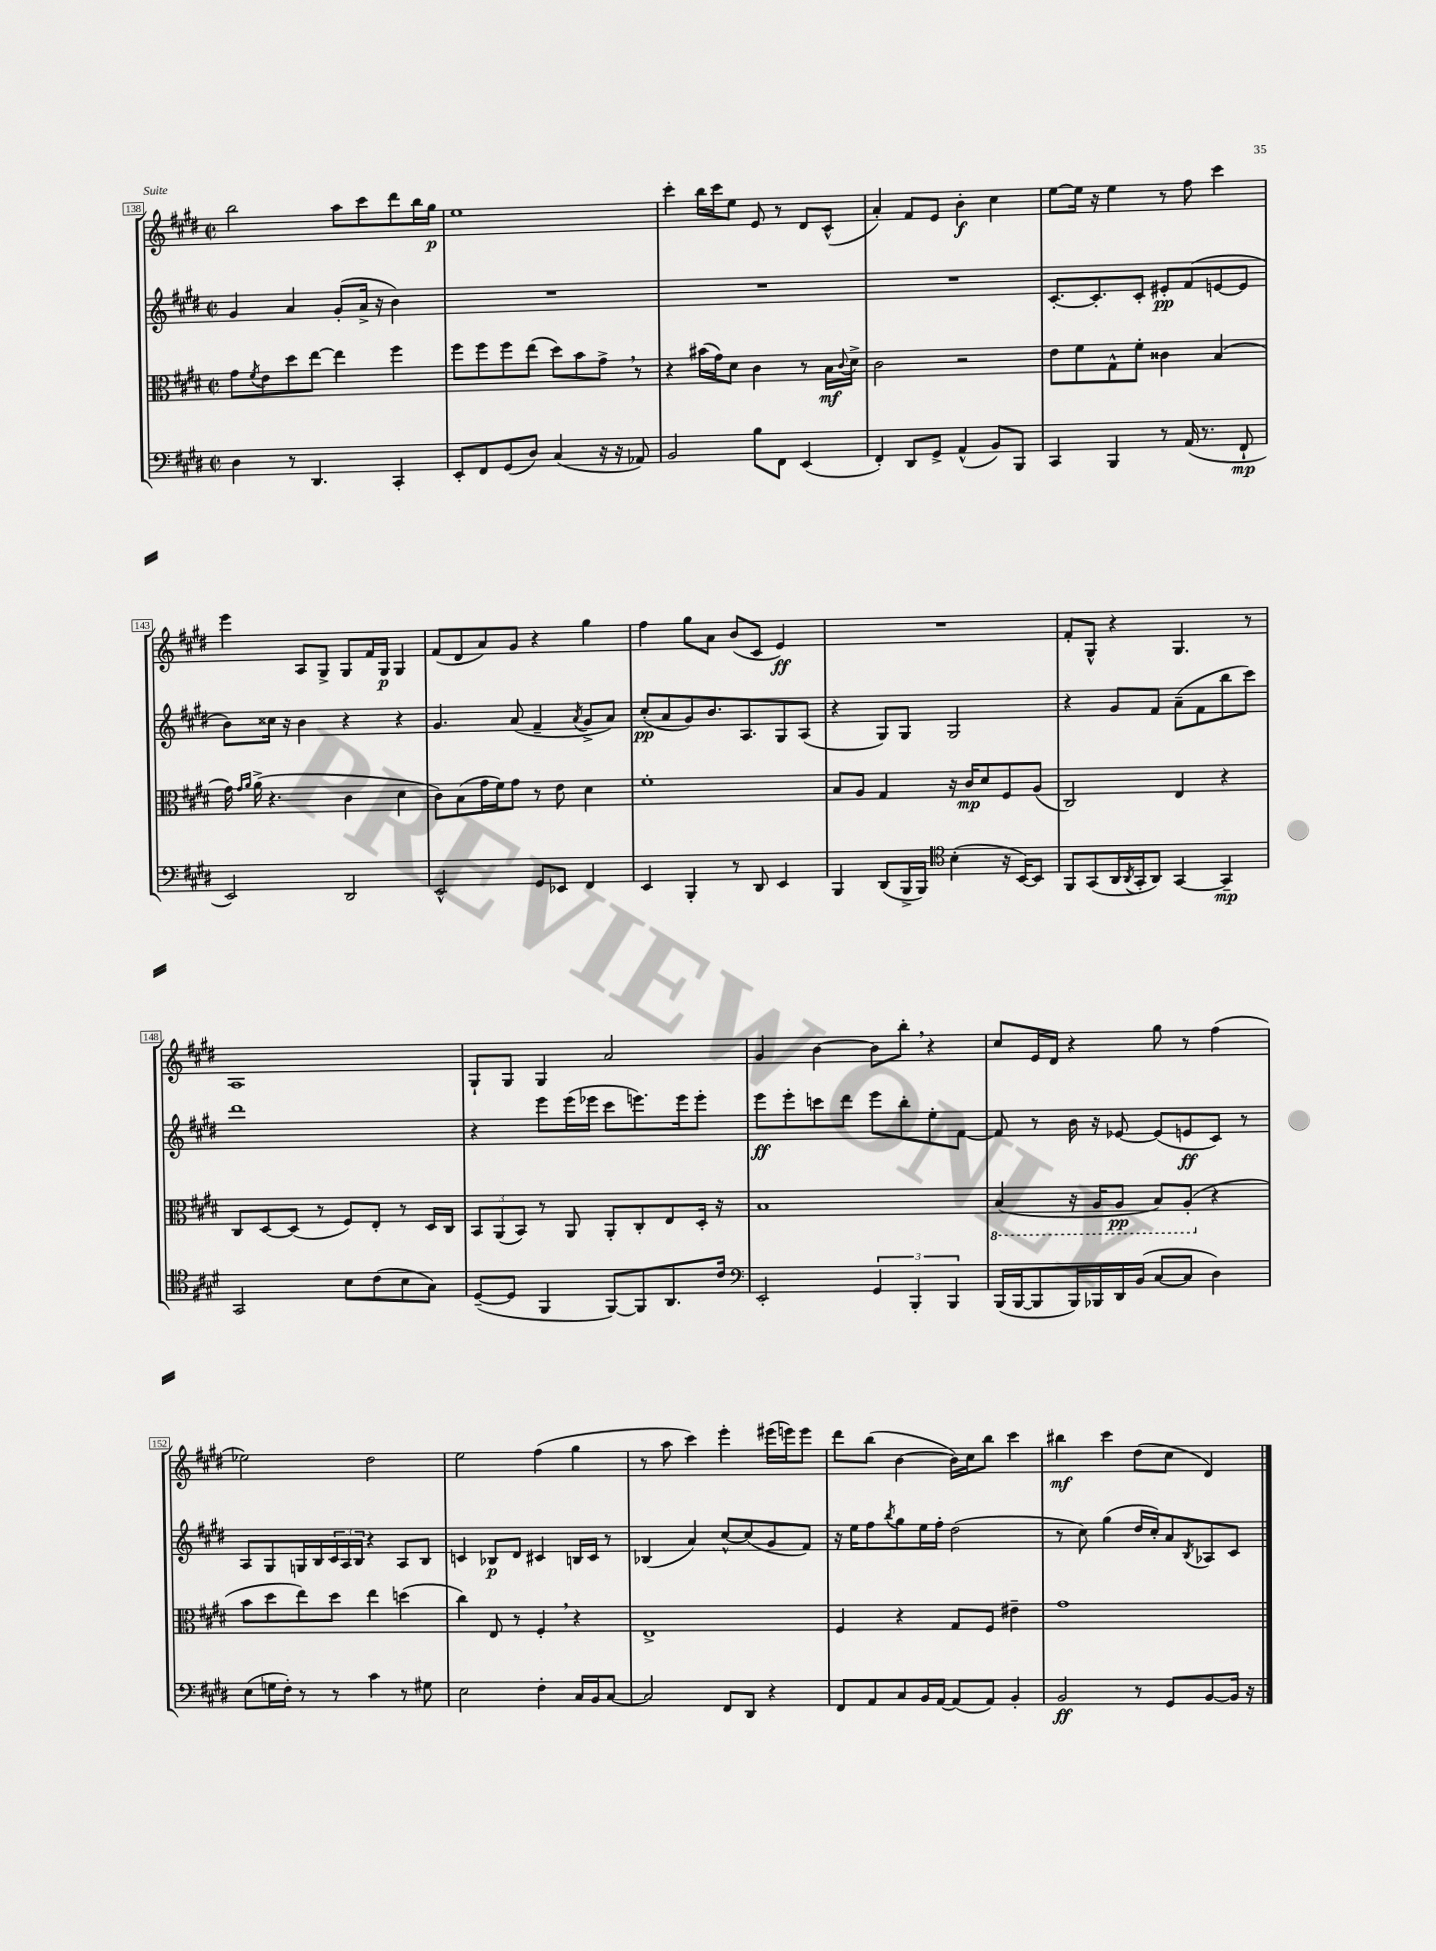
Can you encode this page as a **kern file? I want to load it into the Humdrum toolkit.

**kern	**kern	**kern	**kern
*staff4	*staff3	*staff2	*staff1
*clefF4	*clefC3	*clefG2	*clefG2
*k[f#c#g#d#]	*k[f#c#g#d#]	*k[f#c#g#d#]	*k[f#c#g#d#]
*M2/2	*M2/2	*M2/2	*M2/2
*met(c|)	*met(c|)	*met(c|)	*met(c|)
4D#	8g#	4g#	2bb
.	8qf#	.	.
.	8e	.	.
8r	8dd#	4a	.
4.DD#	[8ee	.	.
.	4ee]	(8g#'	8aa
.	.	16a^	8ccc#
.	.	16r	.
4CC#'	4ff#	4b)	8ddd#
.	.	.	16bb
.	.	.	16gg#
=	=	=	=
8EE'	8ff#	1r	1ee
8FF#	8ff#	.	.
(8GG#	8ff#	.	.
8D#)	(8ee	.	.
(4C#	8dd#)	.	.
.	8b	.	.
16r	8g#^	.	.
16r	.	.	.
8AA-)	8r	.	.
=	=	=	=
2BB	4r	1r	4ccc#'
.	(16b#	.	16bb
.	16g#)	.	16ccc#
.	8d#	.	8ee
8B	4c#	.	8e
8FF#	.	.	8r
(4EE	8r	.	8d#
.	16B	.	(8c#^^
.	8qqc#	.	.
.	16d#^	.	.
=	=	=	=
4FF#')	2c#	1r	4a')
8DD#	.	.	8f#
8GG#^	.	.	8e
(4AA^^	2r	.	4b'
8BB)	.	.	4cc#
8BBB	.	.	.
=	=	=	=
4CC#	8e	[8.c#'	[8ee
.	8f#	.	16ee]
.	.	8.c#']	16r
4BBB	8G#^^	.	4ee
.	8f#'	8c#'	.
8r	4c##	8e#'	8r
(16AA	.	(8f#	8ff#
8.r	.	.	.
.	(4B	[8e	4ccc#
8FF#`	.	8e]	.
=	=	=	=
2EE)	16g#)	8b)	4eee
.	16qqg#	.	.
.	16qqa	.	.
.	(16a^	.	.
.	4.r	16cc##	.
.	.	16r	.
.	.	4b	8A
.	.	.	8G#^
2DD#	4c#	4r	8G#
.	.	.	16f#
.	.	.	16G#
.	4d#	4r	4G#
=	=	=	=
2EE^^	8c#)	4.g#	(8f#
.	(8B	.	8d#
.	16g#	.	8a)
.	16f#)	.	.
.	8g#	(8a	8g#
8GG#	8r	4f#~	4r
8EE-	8e	.	.
.	.	8qa	.
4FF#	4d#	8g#^	4gg#
.	.	8a)	.
=	=	=	=
4EE	1f#'	(8cc#'	4ff#
.	.	8a	.
4BBB'	.	8g#)	8gg#
.	.	8.b	8a
8r	.	.	(8b
.	.	8.A	.
8DD#	.	.	8c#
4EE	.	8G#	4e)
.	.	(8A	.
=	=	=	=
4BBB	8B	4r	1r
.	8A	.	.
(8DD#	4G#	8G#)	.
16BBB^	.	8G#	.
16BBB)	.	.	.
*clefC4	*	*	*
(4B'	16r	2G#	.
.	16c#	.	.
.	8d#	.	.
16r	8F#	.	.
[16BB)	.	.	.
8BB]	(8A	.	.
=	=	=	=
8FF#	2C#)	4r	8f#'
(8GG#	.	.	8G#^^
16AA	.	8g#	4r
8qAA	.	.	.
16GG#'	.	.	.
8AA)	.	8f#	.
[4GG#	4E	(8a~	4.G#
.	.	8f#	.
4GG#~]	4r	8bb	.
.	.	8ccc#)	8r
=	=	=	=
2GG#	8C#	1ddd#	1A
.	[8D#	.	.
.	(8D#]	.	.
.	8r	.	.
8B	8F#)	.	.
(8c#	8E'	.	.
8B	8r	.	.
8G#)	16D#	.	.
.	16C#	.	.
=	=	=	=
([8D#~	12BB	4r	8G#`
.	(12AA	.	.
8D#]	.	.	8G#
.	12BB)	.	.
4FF#	8r	8eee	4G#
.	8AA	(16eee	.
.	.	16eee-	.
[8FF#)	8AA'	8ccc#	2a
8FF#]	8C#'	8.eee)	.
8.AA	8E	.	.
.	.	16eee	.
.	16D#'	8eee'	.
16c#	16r	.	.
=	=	=	=
*clefF4	*	*	*
2EE'	1B	8eee	4g#
.	.	8eee'	.
.	.	8ccc	[4b
.	.	8ddd#	.
6GG#	.	8eee	8b]
.	.	8bb'	8bb'
6BBB'	.	.	.
.	.	8ee'	4r
6BBB	.	.	.
.	.	[8f#	.
=	=	=	=
(16BBB	(4BB	8f#]	8cc#
[16BBB	.	.	.
8BBB]	.	8r	16e
.	.	.	16d#
16BBB)	16r	16b	4r
16BBB-	16AA	16r	.
16DD#	8AA	[8e-	.
(16BB	.	.	.
[8C#	8BB)	(8e-]	8gg#
8C#]	(8AA'	8e	8r
4D#)	4r	8c#)	(4ff#
.	.	8r	.
=	=	=	=
(8E	8b	8A	2ee-)
16G	8dd#	8G#	.
16F#')	.	.	.
8r	8ee)	16G	.
.	.	16B	.
8r	8dd#	24c#	.
.	.	24A	.
.	.	24B	.
4c#	4ee	4r	2dd#
8r	(4dd	8A	.
8G#	.	8B	.
=	=	=	=
2E	4cc#)	4c	2ee
.	8E	8B-	.
.	8r	8d#	.
4F#'	4F#'	4c#	(4ff#
16C#	4r	16B	4gg#
16BB	.	16c#	.
[8C#	.	8r	.
=	=	=	=
2C#]	1E^	(4B-	8r
.	.	.	8aa
.	.	4a)	4ccc#)
8FF#	.	[8cc#^^	4eee'
8DD#	.	(8cc#]	.
4r	.	8g#	(16eee#
.	.	.	16eee)
.	.	8f#)	8eee
=	=	=	=
8FF#	4F#	16r	8ddd#
.	.	16ee	.
8AA	.	8ff#	(8bb
.	.	8qbb	.
8C#	4r	8gg#	[4b
16BB	.	16ee	.
[16AA	.	16ff#'	.
(8AA]	8G#	(2dd#	16b])
.	.	.	16cc#
8AA)	8F#	.	8bb
4BB'	4e#~	.	4ccc#
=	=	=	=
2BB	1g#	8r	4bb#
.	.	8cc#)	.
.	.	(4gg#	4ccc#
8r	.	16dd#	(8dd#
.	.	16cc#')	.
8GG#	.	8a	8cc#
.	.	8qB	.
[8BB	.	8A-	4d#)
16BB]	.	8c#	.
16r	.	.	.
==	==	==	==
*-	*-	*-	*-
